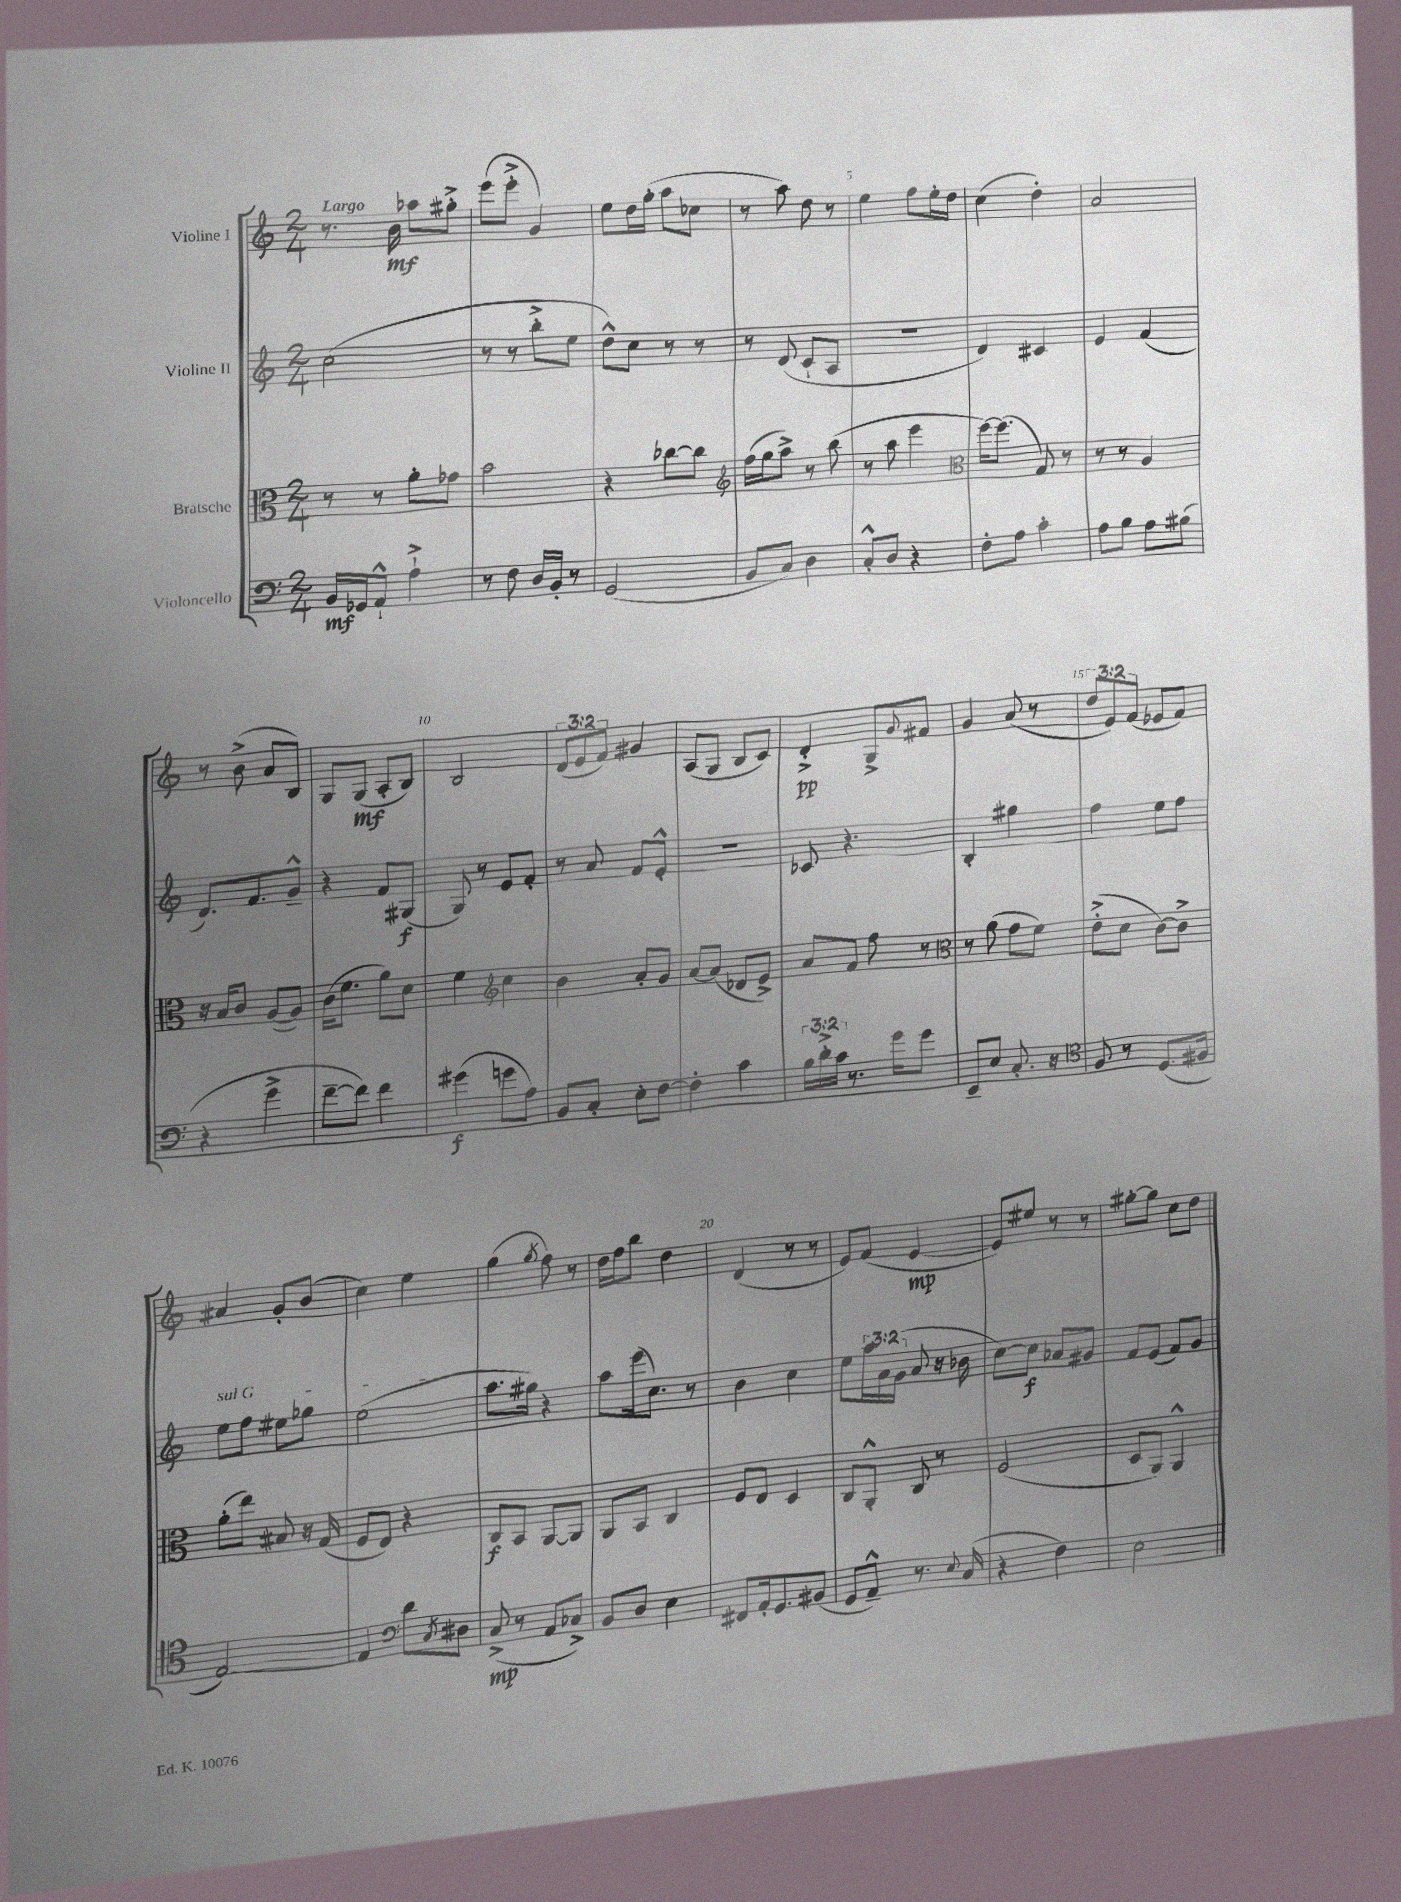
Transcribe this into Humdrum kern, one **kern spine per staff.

**kern	**kern	**kern	**kern
*staff4	*staff3	*staff2	*staff1
*clefF4	*clefC3	*clefG2	*clefG2
*k[]	*k[]	*k[]	*k[]
*M2/4	*M2/4	*M2/4	*M2/4
16BB/LL	8r	(2cc\	8.r
16GG-/J	.	.	.
8AA`^^/J	8r	.	.
.	.	.	16b\
4A`^\	8a'\L	.	8aa-\L
.	8g-\J	.	8gg#'^\J
=	=	=	=
8r	2b\	8r	(8eee\L
8F\	.	8r	8eee'^\J
16D/LL	.	8bb'^\L	4g/)
16BB'/JJ	.	.	.
8r	.	8ee\J	.
=	=	=	=
(2GG/	4r	8dd^^\L)	8ee\L
.	.	8cc\J	16dd\L
.	.	.	(16gg'\JJ
.	[8cc-\L	8r	8aa\L
.	8cc-\]J	8r	8cc-\J
=	=	=	=
*	*clefG2	*	*
8BB/L	(16ff\LL	8r	8r
.	16gg\J	.	.
8C/J)	8aa^\J)	(8d/	8aa\)
4D\	8r	8c`/L	8dd\
.	(8bb\	8A/J	8r
=	=	=	=
8C'^^/L	8r	2r	4ee\
8D/J	8aa\	.	.
4r	4eee\	.	8ff\L
.	.	.	16ee'\L
.	.	.	16dd\JJ
=	=	=	=
*	*clefC3	*	*
8F'\L	[16ff\LK)	4d/)	(4cc\
.	(8.ff\]J	.	.
8A\J	.	.	.
4c'\	8G/)	4c#/	4dd'\)
.	8r	.	.
=	=	=	=
8A\L	8r	4e/	2a/
8B\J	8r	.	.
8A\L	4A/	(4f/	.
(8B#\J	.	.	.
=	=	=	=
4r	16r	8.d/L)	8r
.	16B/LK	.	.
.	8c/J	.	(8b^\
.	.	8.f/	.
4g^\	([8A/L	.	8a/L
.	8A/]J)	8g~^^/J	8B/J)
=	=	=	=
[8f~\L	(16c\LK	4r	8G/L
.	8.f\J	.	.
8f\]J)	.	.	(8G/J
4f\	8a\L)	8f/L	8A'/L
.	8d\J	(8G#/J	8B/J)
=	=	=	=
(4g#\	4f\	8G/)	2B/
.	.	8r	.
*	*clefG2	*	*
8g\L	4cc\	8e/L	.
8A\J)	.	8f'/J	.
=	=	=	=
8BB/L	4b\	8r	(12d/L
.	.	.	12e/
8C'/J	.	8a/	.
.	.	.	12f/J)
8E'\L	8a'/L	8f/L	4g#/
[8F\J	8g/J	8e'^^/J	.
=	=	=	=
4F'\]	[8a/L	2r	(8A/L
.	(8a/]J	.	8G/J
4c\	8d-/L	.	8B/L
.	8e^/J)	.	8c/J)
=	=	=	=
24B\LL	8a/L	8c-/	4d'^/
24d'^\	.	.	.
24c\JJ	.	.	.
8.r	8f/J	4.r	.
.	8ff\	.	8G^/L
16g\LK	.	.	.
.	.	.	8qqg/
8g\J	8r	.	8f#/J
=	=	=	=
*	*clefC3	*	*
8EE~/L	8r	4B'/	4g/
8E/J	(8a\	.	.
8.C'/	8g\L	4gg#\	(8a/
.	8f\J)	.	8r
16r	.	.	.
=	=	=	=
*clefC4	*	*	*
8F/	(8e'^\L	4ff\	12dd/L
.	.	.	12e/)
8r	8d\J	.	.
.	.	.	(12f/J
(8.D/L	[8c\L)	8ee\L	8e-/L
.	8c^\]J	8ff\J	8f/J)
16F#/Jk	.	.	.
=	=	=	=
[2E/)	(8a'\L	8ee\L	4a#/
.	8ee\J)	8ff\J	.
.	8B#/	8ee#\L	8g'/L
.	16r	8gg-\J	(8b/J
.	(16G/	.	.
=	=	=	=
4E/]	8F/L	(2ee\	4cc\)
.	8E/J)	.	.
*clefF4	*	*	*
8d\L	4r	.	4ee\
8qC/	.	.	.
8D#\J	.	.	.
=	=	=	=
(8C^/	8C/L	8.aa\L	(4gg\
8r	8BB/J	.	.
.	.	16gg#\Jk)	.
.	.	.	8qgg/
8AA/L	[8AA/L	4r	8ff\)
8C-^/J)	8AA/]J	.	8r
=	=	=	=
8BB/L	8AA/L	8aa\L	16dd\LL
.	.	.	16ff\J
8D/J	8BB/J	(16eee\k	8bb\J
.	.	8.cc\J)	.
4E\	4C/	.	4dd\
.	.	8r	.
=	=	=	=
8FF#/L	8F/L	4b\	(4d/
16AA'/k	8E/J	.	.
8.GG/	.	.	.
.	4D/	4cc\	8r
(8BB#/J	.	.	8r
=	=	=	=
8GG/L	8C/L	8ee\L	8e/L)
8AA~^^/J)	8AA'^^/J	24aa\L	(8f/J
.	.	24a\	.
.	.	(24g\JJ	.
8.r	8C/	8a/	[4e/
.	8r	16r	.
8qqE/	.	.	.
(16C/	.	16b-\	.
=	=	=	=
4r	(2F/	[8cc\L)	8e/]L)
.	.	8cc\]J	8ee#/J
4F\)	.	8a-/L	8r
.	.	8g#/J	8r
=	=	=	=
2E\	8D/L	8f/L	[8gg#'\L
.	8AA/J)	(8e/J	8gg#\]J
.	4AA^^/	8f/L)	8cc\L
.	.	8g/J	8dd\J
==	==	==	==
*-	*-	*-	*-
